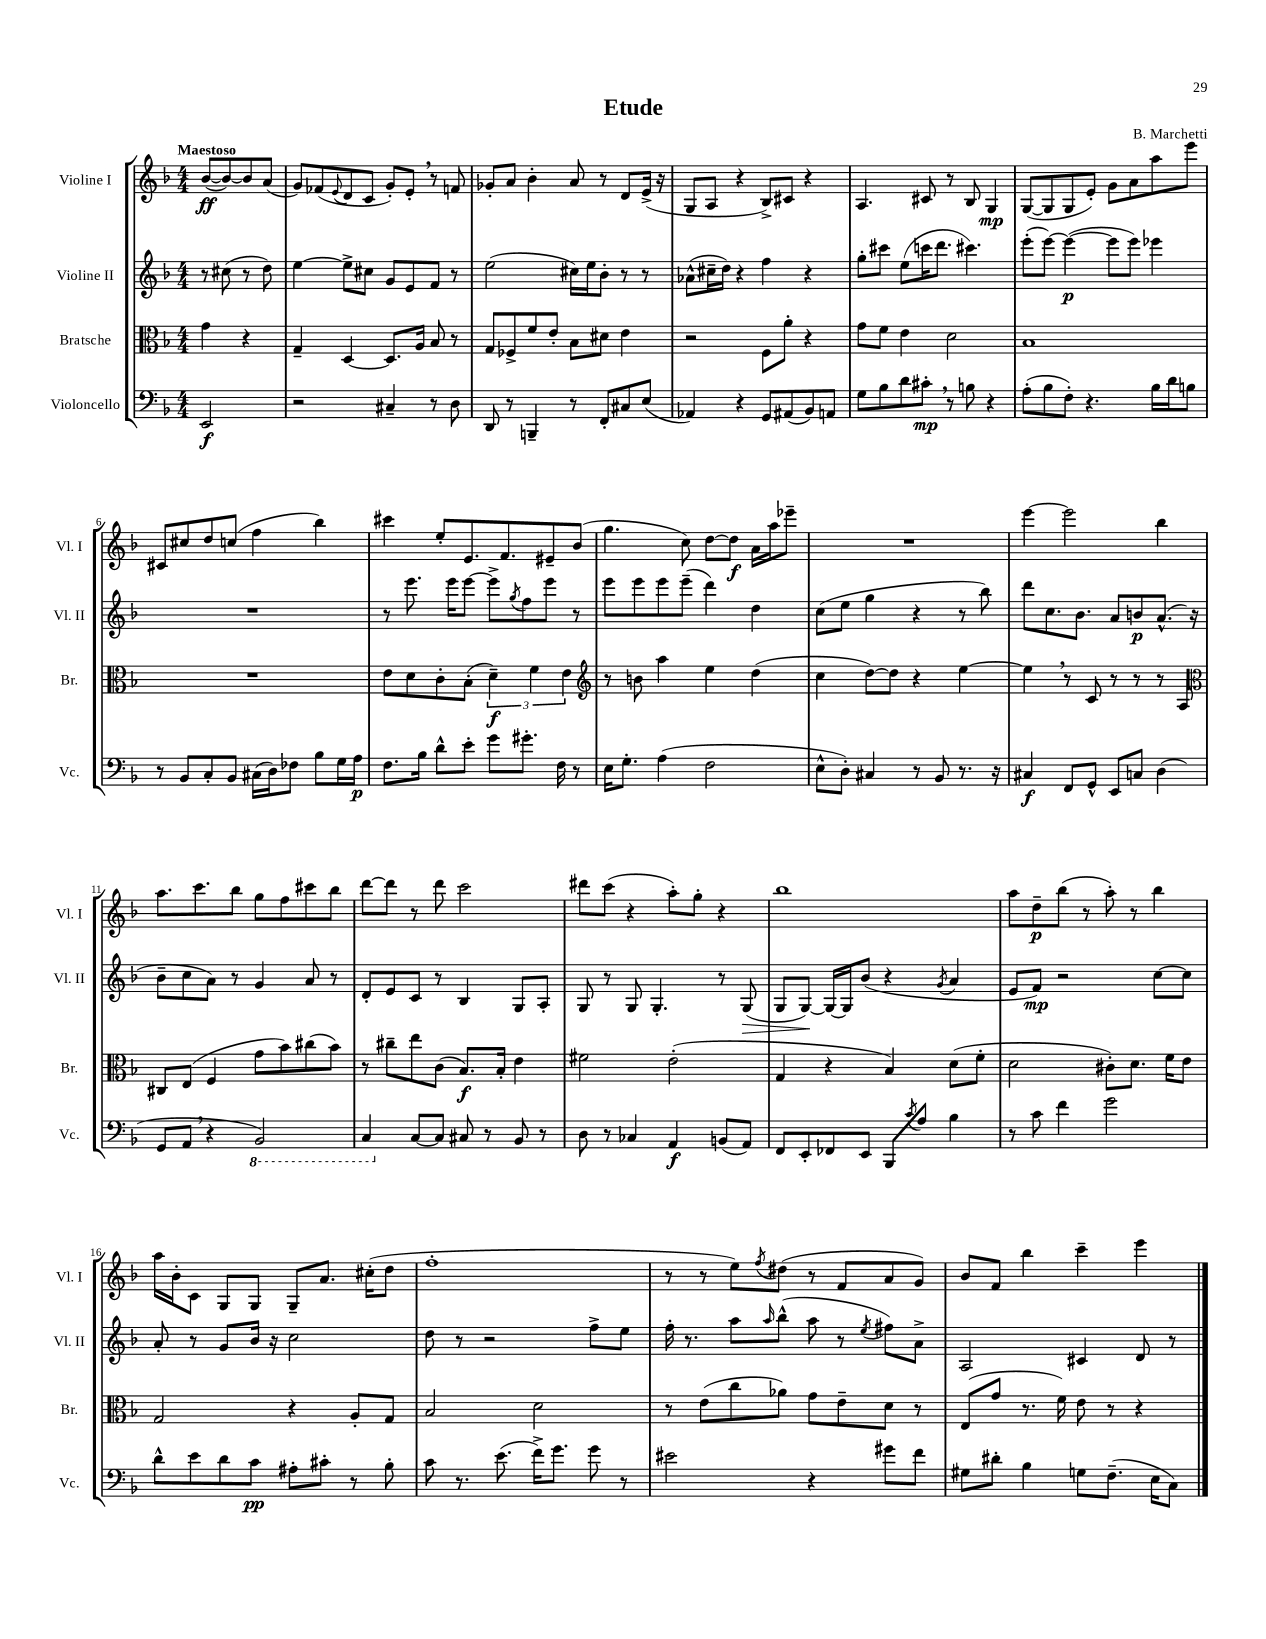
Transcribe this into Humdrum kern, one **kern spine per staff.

**kern	**kern	**kern	**kern
*staff4	*staff3	*staff2	*staff1
*clefF4	*clefC3	*clefG2	*clefG2
*k[b-]	*k[b-]	*k[b-]	*k[b-]
*M4/4	*M4/4	*M4/4	*M4/4
2EE	4g	8r	([8b-
.	.	(8cc#	8b-_)
.	4r	8r	8b-]
.	.	8dd)	(8a
=	=	=	=
2r	4G~	[4ee	8g)
.	.	.	(8f-
.	.	.	8qqe
.	[4D	8ee^]	8d
.	.	8cc#	8c
4C#~	8.D]	8g	8g')
.	.	8e	8e'
.	16A	.	.
8r	8B-	8f	8r
8D	8r	8r	8f
=	=	=	=
8DD	8G	(2ee	8g-'
8r	8F-^	.	8a
4BBB~	8f	.	4b-'
.	8e'	.	.
8r	8B-	16cc#)	8a
.	.	16ee	.
8FF'	8d#	8b-'	8r
8C#	4e	8r	8d
(8E	.	8r	(16e^
.	.	.	16r
=	=	=	=
4AA-)	2r	(8a-^^	8G
.	.	16cc#~	8A
.	.	16dd)	.
4r	.	4r	4r
8GG	8F	4ff	8B-^)
(8AA#	8a'	.	8c#
8BB-)	4r	4r	4r
8AA	.	.	.
=	=	=	=
8G	8g	8gg'	4.A
8B-	8f	8ccc#	.
8d	4e	(8ee	.
8c#'	.	16ccc	8c#
.	.	8.ddd	.
8r	2d	.	8r
8B	.	4.ccc#)	8B-
4r	.	.	4G
=	=	=	=
(8A'	1B-	(8eee'	([8G
8B-	.	[8eee)	8G]
8F')	.	(4eee_	8G
4.r	.	.	8e')
.	.	8eee]	8g
.	.	8eee)	8a
16B-	.	4eee-	8aa
16d	.	.	.
8B	.	.	8eee
=	=	=	=
8r	1r	1r	8c#
8BB-	.	.	8cc#
8C'	.	.	8dd
8BB-	.	.	(8cc
(16C#	.	.	4ff
16D)	.	.	.
8F-	.	.	.
8B-	.	.	4bb-)
16G	.	.	.
16A	.	.	.
=	=	=	=
8.F	8e	8r	4ccc#
.	8d	8.eee	.
16B-	.	.	.
8d^^	8c'	.	8ee'
.	.	16eee	.
8e'	(8B-'	[8eee	8.e
8g	6d~)	8eee^]	.
.	.	.	8.f
.	.	8qgg	.
8.g#'	.	8ff	.
.	6f	.	.
.	.	8eee	8e#~
16F	.	.	.
.	6e	.	.
8r	.	8r	(8b-
=	=	=	=
*	*clefG2	*	*
16E	8r	8eee	4.gg
8.G'	.	.	.
.	8b	8eee	.
(4A	4aa	8eee	.
.	.	(8eee~	8cc)
2F	4ee	4ddd)	[8dd
.	.	.	8dd]
.	(4dd	4dd	16a
.	.	.	16aa
.	.	.	8eee-~
=	=	=	=
8E^^	4cc	(8cc	1r
8D')	.	8ee	.
4C#	[8dd)	4gg	.
.	8dd]	.	.
8r	4r	4r	.
8BB-	.	.	.
8.r	[4ee	8r	.
.	.	8bb-)	.
16r	.	.	.
=	=	=	=
4C#	4ee]	8ddd	[4eee
.	.	8.cc	.
8FF	8r	.	2eee]
.	.	8.b-	.
8GG^^	8c	.	.
8EE	8r	8a	.
8C	8r	8b	.
(4D	8r	(8.a^^	4bb-
.	8A	.	.
.	.	16r	.
=	=	=	=
*	*clefC3	*	*
8GG	8C#	8b-~	8.aa
8AA	(8E	8cc	.
.	.	.	8.ccc
4r	4F	8a)	.
.	.	8r	8bb-
2BBB-)	8g	4g	8gg
.	8b-)	.	8ff
.	(8cc#	8a	8ccc#
.	8b-)	8r	8bb-
=	=	=	=
4CC	8r	8d'	[8ddd
.	8cc#~	8e	8ddd]
[8C	8ee	8c	8r
8C]	(8c	8r	8ddd
8C#	8.B-)	4B-	2ccc
8r	.	.	.
.	16B-'	.	.
8BB-	4e	8G	.
8r	.	8A'	.
=	=	=	=
8D	2f#	8G	8ddd#
8r	.	8r	(8ccc
4C-	.	8G	4r
.	.	4.G'	.
4AA	(2e'	.	8aa')
.	.	.	8gg'
(8BB	.	8r	4r
8AA)	.	(8G	.
=	=	=	=
8FF	4G	8G	1bb-
8EE'	.	[8G)	.
8FF-	4r	16G_	.
.	.	16G]	.
8EE	.	(8b-	.
8BBB-	4B-)	4r	.
8qc	.	.	.
8A	.	.	.
.	.	8qg	.
4B-	(8d	4a	.
.	8f'	.	.
=	=	=	=
8r	2d	8e	8aa
8c	.	8f)	8dd~
4f	.	2r	(8bb-
.	.	.	8r
2g	8c#')	.	8aa')
.	8.d	.	8r
.	.	[8cc	4bb-
.	16f	.	.
.	8e	8cc]	.
=	=	=	=
8d^^	2G	8a'	16aa
.	.	.	16b-'
8e	.	8r	8c
8d	.	8g	8G
8c	.	16b-	8G
.	.	16r	.
8A#'	4r	2cc	8G~
8c#'	.	.	8.a
8r	8A'	.	.
.	.	.	(16cc#'
8B-'	8G	.	8dd
=	=	=	=
8c	2B-	8dd	1ff'
8.r	.	8r	.
.	.	2r	.
(8.e	.	.	.
16f^)	2d	.	.
8.g	.	.	.
8g	.	8ff^	.
8r	.	8ee	.
=	=	=	=
2e#	8r	16ff'	8r
.	.	8.r	.
.	(8e	.	8r
.	8cc	8aa	8ee)
.	.	16qqaa	8qff
.	8a-)	(8bb-^^	(8dd#
4r	8g	8aa	8r
.	8e~	8r	8f
.	.	8qee	.
8g#	8d	8ff#)	8a
8f	8r	8a^	8g)
=	=	=	=
8G#	(8E	2A	8b-
8d#'	8g	.	8f
4B-	8.r	.	4bb-
.	16f)	.	.
8G	8e	4c#	4ccc~
(8.F~	8r	.	.
.	4r	8d	4eee
16E	.	.	.
8C)	.	8r	.
==	==	==	==
*-	*-	*-	*-
